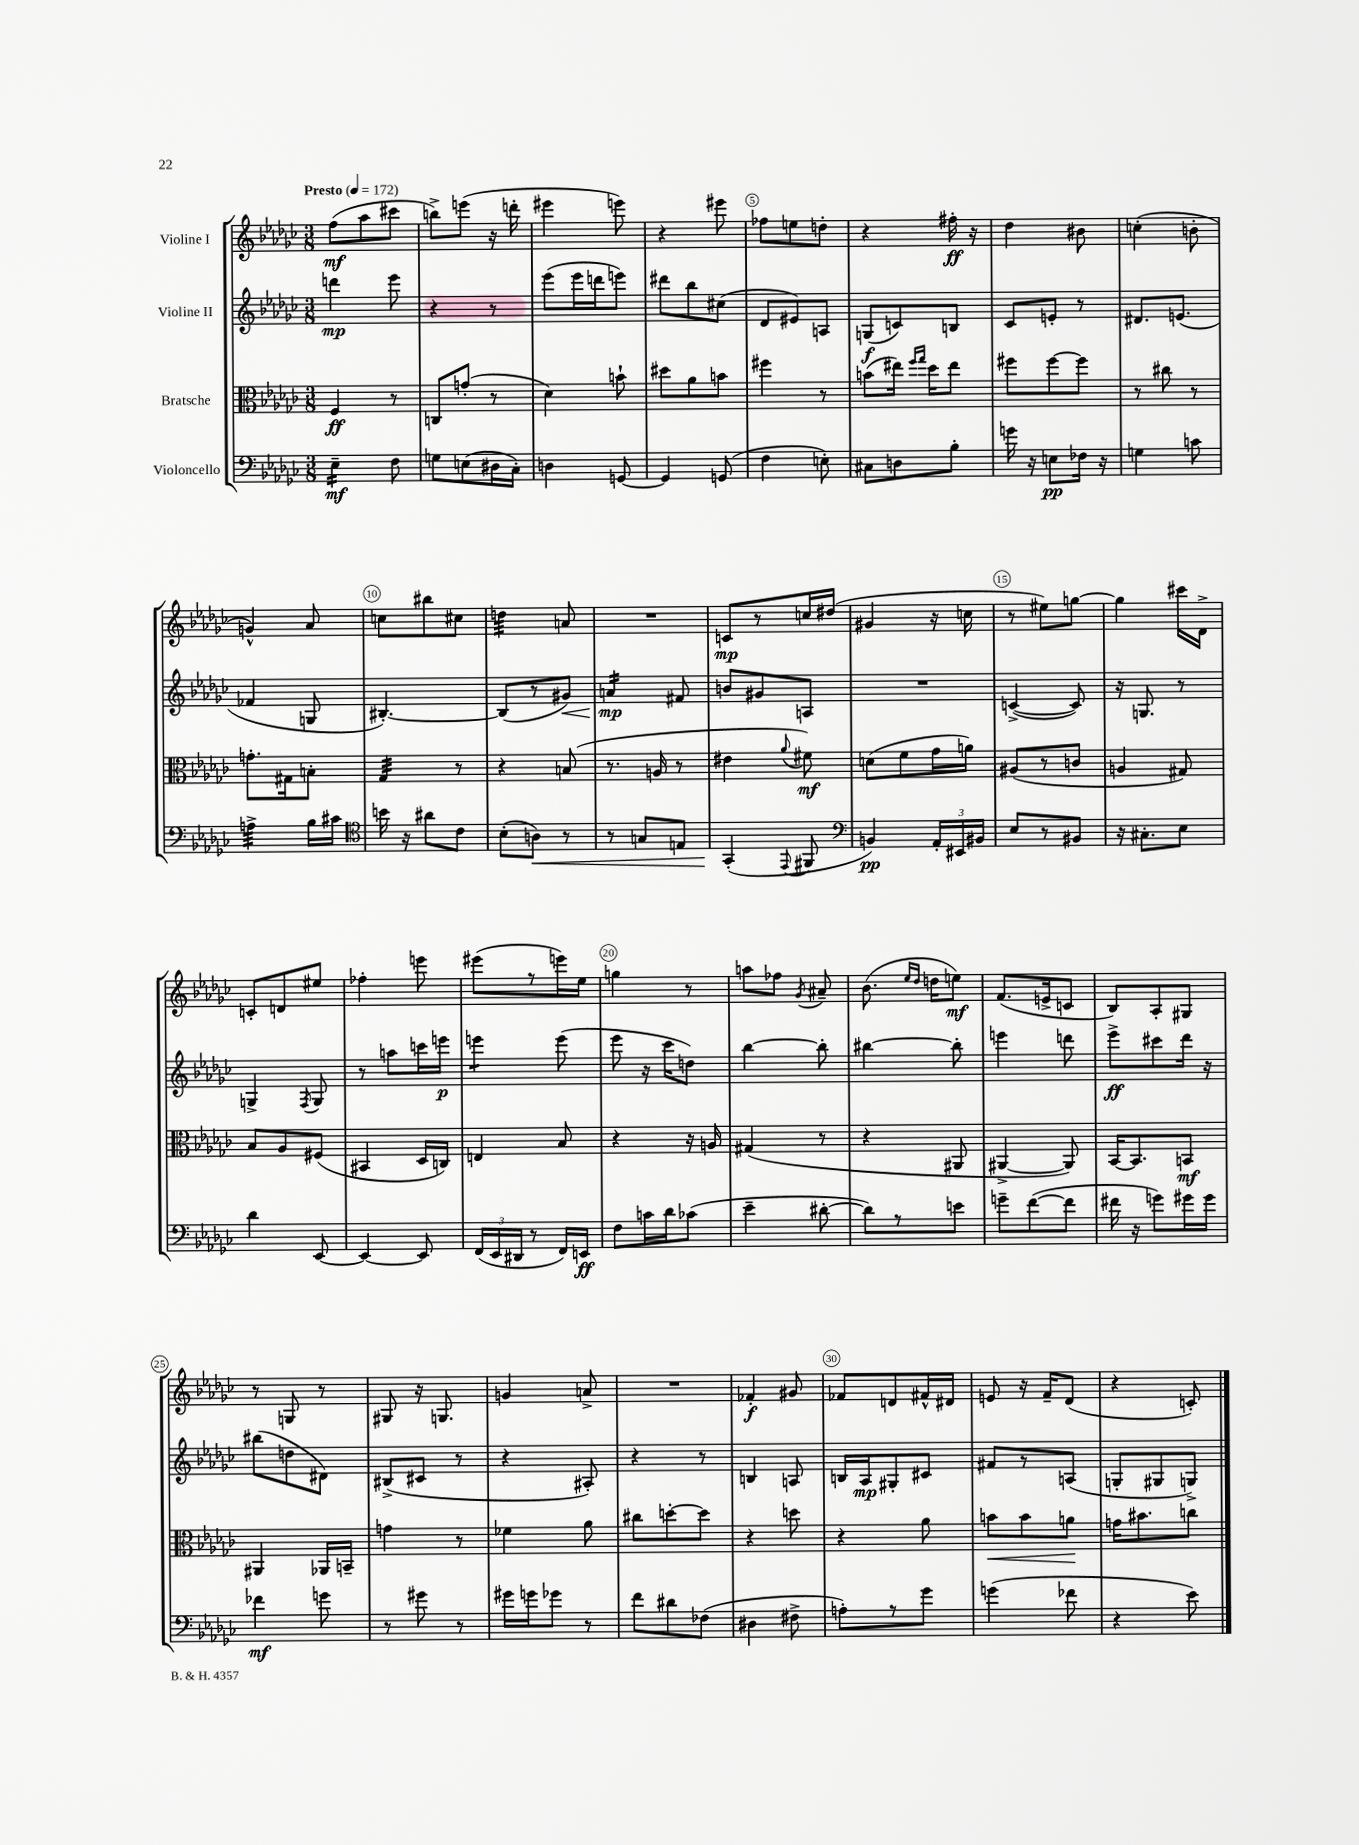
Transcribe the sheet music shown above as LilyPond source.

<<
\new StaffGroup <<
\new Staff = "s0" \with { instrumentName = "Violine I" } {
    \clef treble \key ges \major \numericTimeSignature \time 3/8 \tempo "Presto" 4 = 172
    \autoBeamOff f''8[\mf( aes''8 cis'''8] |
    b''8[->) e'''8]( r16 d'''16-. |
    eis'''4 e'''8) |
    r4 eis'''8 |
    fes''8[ e''8 d''8]-. |
    r4 fis''16-.\ff r16 |
    des''4 bis'8 |
    c''4-.( b'8-. |
    g'4-^) aes'8 |
    c''8[ bis''8 cis''8] |
    d''4:32 a'8 |
    R4. |
    c'8[\mp r8 c''16 dis''16]( |
    gis'4 r16 c''16 |
    r8 eis''8[) g''8]~ |
    g''4 cis'''16[ des'16]-> |
    c'8[-. d'8 eis''8] |
    fes''4-. e'''8 |
    eis'''8[( r8 e'''16) ees''16] |
    g''4 r8 |
    a''8[ fes''8] \acciaccatura { ges'8 } ais'8-- |
    bes'8.( \grace { ees''16[ des''16] } d''16[ e''8]\mf) |
    f'8.[( e'16-> c'8] |
    bes8[) aes8-. gis8] |
    r8 g8 r8 |
    gis8 r16 g8. |
    g'4 a'8-> |
    R4. |
    fes'4-.\f gis'8 |
    fes'8[ d'8 fis'16-^ dis'16] |
    e'8 r16 f'16[-- des'8]( |
    r4 c'8-.) \bar "|." |
}
\new Staff = "s1" \with { instrumentName = "Violine II" } {
    \clef treble \key ges \major \numericTimeSignature \time 3/8
    \autoBeamOff d'''4\mp ees'''8 |
    r4 r8 |
    ees'''8[( ees'''16 d'''16 e'''8]) |
    dis'''8[ bes''8 cis''8]( |
    des'8[ eis'8) a8] |
    g8[\f( c'8) b8] |
    ces'8[ e'8]-. r8 |
    dis'8.[ e'8.]( |
    fes'4 g8 |
    bis4.~-.) |
    bis8[( r8 gis'8]\<) |
    a'4:16\mp\! fis'8 |
    b'8[ gis'8 a8] |
    R4. |
    c'4~->( c'8) |
    r16 g8. r8 |
    g4-> \acciaccatura { f8 } g8 |
    r8 a''8[ c'''16 e'''16]\p |
    e'''4:8 e'''8( |
    ees'''8 r16 ces'''16[ d''8]) |
    bes''4~ bes''8-. |
    bis''4~ bis''8-. |
    e'''4 d'''8 |
    ees'''8[->\ff cis'''8 des'''16] r16 |
    bis''8[( d''8 dis'8]) |
    bis8[->( cis'8] r8 |
    r4 ais8-.) |
    r4 r8 |
    b4 a8 |
    b16[ aes16\mp gis8-. cis'8] |
    fis'8[ r8 a8]( |
    g8[-. gis8 g8]->) \bar "|." |
}
\new Staff = "s2" \with { instrumentName = "Bratsche" } {
    \clef alto \key ges \major \numericTimeSignature \time 3/8
    \autoBeamOff f4\ff r8 |
    c8[ g'8]-.( r8 |
    des'4) b'8-! |
    dis''8[ aes'8 b'8] |
    fis''4 r8 |
    b'8[( eis''16]) \grace { f''16[ ges''16] } des''16[ eis''8] |
    fis''8[ fis''8~ fis''8] |
    r8 cis''8 r8 |
    g'8.[-. gis16 b8]-. |
    ges4:32 r8 |
    r4 b8( |
    r8. a16 r8 |
    eis'4 \appoggiatura { aes'8 } fis'8\mf) |
    d'8[( f'8 ges'16 a'16]) |
    ais8[( r8 c'8] |
    a4 gis8) |
    bes8[ aes8 fis8]( |
    bis,4 des16[ c16]) |
    e4 bes8 |
    r4 r16 a16 |
    gis4( r8 |
    r4 ais,8 |
    ais,4~-> ais,8) |
    bes,16[~ bes,8. b,8]\mf |
    ais,4 aes,16[ b,16]-- |
    g'4 r8 |
    fes'4 aes'8 |
    cis''8[ d''8~-. d''8] |
    r4 d''8 |
    r4 aes'8 |
    b'8[\< b'8 a'8]\! |
    g'16[ bis'8. c''8] \bar "|." |
}
\new Staff = "s3" \with { instrumentName = "Violoncello" } {
    \clef bass \key ges \major \numericTimeSignature \time 3/8
    \autoBeamOff ees4:16--\mf f8 |
    g8[ e8( dis16 ces16]-.) |
    d4 g,8~ |
    g,4 g,8( |
    f4 e8-.) |
    cis8[ d8 bes8]-. |
    g'16 r16 e8[\pp fes16] r16 |
    g4 c'8 |
    a4:32-> bes16[ cis'16] |
    \clef tenor b'16 r16 ais'8[ ces'8] |
    bes8[-.( a8]\<) r8 |
    r8 g8[ e8] |
    ges,4-.\!( \appoggiatura { ees,8 } fis,8 |
    \clef bass b,4\pp) \tuplet 3/2 { aes,16[-. eis,16 bis,16] } |
    ees8[ r8 bis,8] |
    r16 cis8.[-. ees8] |
    des'4 ees,8~ |
    ees,4~ ees,8 |
    \tuplet 3/2 { f,16[( ees,16 dis,16] } r8 f,16[) e,16]\ff |
    f8[ c'16 des'16 ces'8]( |
    ees'4-- dis'8~-. |
    dis'8[) r8 e'8] |
    g'8[-- f'8~( f'8] |
    fis'16 r16 g'8[) gis'16 gis'16] |
    fes'4\mf g'8 |
    r8 gis'8 r8 |
    gis'16[ g'16 ges'8] r8 |
    f'8[ dis'8 fes8]( |
    dis4 fis8-> |
    a8[-.) r8 ges'8] |
    g'4( fes'8 |
    r4 ees'8) \bar "|." |
}
>>
>>
\layout { \context { \Score \override BarNumber.break-visibility = ##(#f #t #t) barNumberVisibility = #(every-nth-bar-number-visible 5) \override BarNumber.stencil = #(make-stencil-circler 0.1 0.3 ly:text-interface::print) } }
